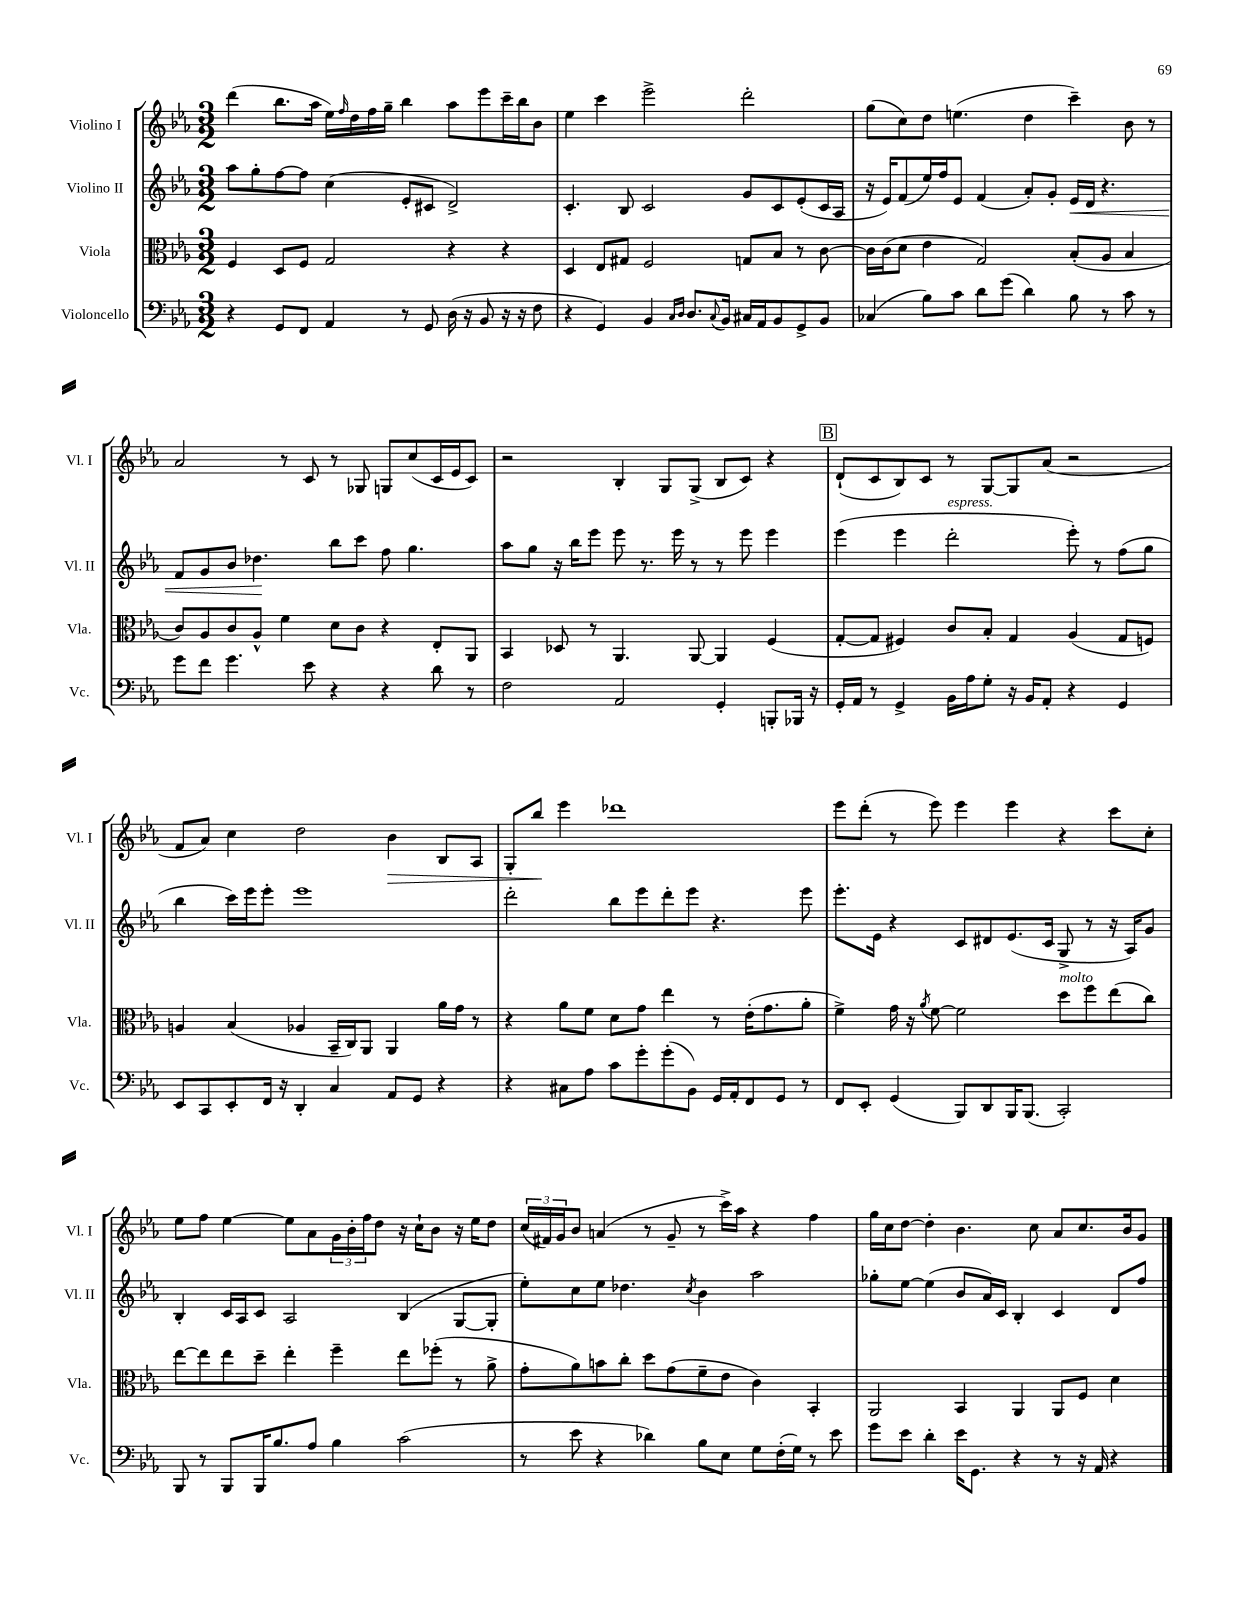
<<
\new StaffGroup <<
\new Staff = "s0" \with { instrumentName = "Violino I" shortInstrumentName = "Vl. I" } {
    \clef treble \key ees \major \numericTimeSignature \time 3/2
    d'''4( bes''8. aes''16 ees''16) \grace { f''16 } d''16 f''16 g''16-- bes''4 aes''8 ees'''8 c'''16-- bes''16 bes'8 |
    ees''4 c'''4 ees'''2-> d'''2-. |
    g''8( c''8) d''8 e''4.( d''4 c'''4--) bes'8 r8 |
    aes'2 r8 c'8 r8 ges8 g8 c''8( c'16 ees'16 c'8) |
    r2 bes4-. g8 g8->( bes8 c'8) r4 |
    \mark \markup { \box "B" } d'8-!( c'8 bes8) c'8 r8 g8~ g8 aes'8( r2 |
    f'8 aes'8) c''4 d''2 bes'4\> bes8 aes8 |
    g8-. bes''8\! ees'''4 des'''1 |
    ees'''8 d'''8-.( r8 ees'''8) ees'''4 ees'''4 r4 c'''8 c''8-. |
    ees''8 f''8 ees''4~ ees''8 aes'8 \tuplet 3/2 { g'16 bes'16-. f''16 } d''8 r16 c''16-! bes'8 r16 ees''16 d''8 |
    \tuplet 3/2 { c''16( fis'16) g'16 } bes'8 a'4( r8 g'8-- r8 c'''16->) aes''16 r4 f''4 |
    g''16 c''16 d''8~ d''4-. bes'4. c''8 aes'8 c''8. bes'16 g'8 \bar "|." |
}
\new Staff = "s1" \with { instrumentName = "Violino II" shortInstrumentName = "Vl. II" } {
    \clef treble \key ees \major \numericTimeSignature \time 3/2
    aes''8 g''8-. f''8~ f''8 c''4( ees'8-. cis'8 d'2->) |
    c'4.-. bes8 c'2 g'8 c'8 ees'8-.( c'16 aes16 |
    r16 ees'16) f'8( ees''16) f''16 ees'8 f'4( aes'8-.) g'8-. ees'16\< d'16 r4. |
    f'8 g'8 bes'8 des''4.\! bes''8 c'''8 f''8 g''4. |
    aes''8 g''8 r16 bes''16 ees'''8 ees'''8 r8. ees'''16 r8 r8 ees'''8 ees'''4 |
    \mark \markup { \box "B" } ees'''4( ees'''4 d'''2-.^\markup { \italic "espress." } ees'''8-.) r8 f''8( g''8 |
    bes''4 c'''16) ees'''16 ees'''8-. ees'''1 |
    d'''2-. bes''8 ees'''8 d'''8-. ees'''8 r4. ees'''8 |
    ees'''8.-. ees'16 r4 c'8 dis'8 ees'8.( c'16 g8-> r8 r16 aes16) g'8 |
    bes4-. c'16 aes16 c'8 aes2 bes4( g8~ g8-. |
    ees''8-.) c''8 ees''8 des''4. \acciaccatura { c''8 } bes'4 aes''2 |
    ges''8-. ees''8~ ees''4( bes'8 aes'16) c'16 bes4-. c'4 d'8 f''8 \bar "|." |
}
\new Staff = "s2" \with { instrumentName = "Viola" shortInstrumentName = "Vla." } {
    \clef alto \key ees \major \numericTimeSignature \time 3/2
    f4 d8 f8 g2 r4 r4 |
    d4 ees8 gis8 f2 g8 bes8 r8 c'8~ |
    c'16 c'16( d'8 ees'4 g2) bes8-.( aes8 bes4 |
    c'8) aes8 c'8 aes8-^ f'4 d'8 c'8 r4 ees8-. aes,8 |
    bes,4 des8 r8 aes,4. aes,8~ aes,4 f4( |
    \mark \markup { \box "B" } g8~-. g8 fis4) c'8 bes8-. g4 aes4( g8 f8) |
    a4 bes4( aes4 bes,16-- c16) aes,8 aes,4 aes'16 g'16 r8 |
    r4 aes'8 f'8 d'8 g'8 ees''4 r8 ees'16-.( g'8. aes'8-. |
    f'4->) g'16 r16 \acciaccatura { aes'8 } f'8~ f'2 d''8^\markup { \italic "molto" } f''8 ees''8( c''8) |
    ees''8~ ees''8 ees''8 d''8-- ees''4-. f''4-- ees''8 fes''8-.( r8 aes'8-> |
    g'8-. aes'8) b'8 c''8-. d''8 g'8( f'8-- ees'8 c'4) bes,4-. |
    aes,2 bes,4 aes,4 aes,8 f8 d'4 \bar "|." |
}
\new Staff = "s3" \with { instrumentName = "Violoncello" shortInstrumentName = "Vc." } {
    \clef bass \key ees \major \numericTimeSignature \time 3/2
    r4 g,8 f,8 aes,4 r8 g,8 d16( r16 bes,8 r16 r16 f8 |
    r4 g,4) bes,4 \grace { c16 d16 } d8. \appoggiatura { c8 } bes,16 cis16 aes,16 bes,8 g,8-> bes,8 |
    ces4( bes8) c'8 d'8 g'8( d'4) bes8 r8 c'8 r8 |
    g'8 f'8 g'4. ees'8 r4 r4 d'8 r8 |
    f2 aes,2 g,4-. b,,8-. bes,,16 r16 |
    \mark \markup { \box "B" } g,16-. aes,16 r8 g,4-> bes,16 aes16 g8-. r16 bes,16 aes,8-. r4 g,4 |
    ees,8 c,8 ees,8-. f,16 r16 d,4-. c4 aes,8 g,8 r4 |
    r4 cis8 aes8 c'8 g'8-. g'8-.( bes,8) g,16 aes,16-. f,8 g,8 r8 |
    f,8 ees,8-. g,4( bes,,8) d,8 bes,,16 bes,,8.( c,2-.) |
    bes,,8 r8 bes,,8 bes,,16 bes8. aes8 bes4 c'2( |
    r8 ees'8 r4 des'4) bes8 ees8 g8 f16-.( g16) r8 ees'8 |
    g'8 ees'8 d'4-. ees'16 g,8. r4 r8 r16 aes,16 r4 \bar "|." |
}
>>
>>
\layout { \context { \Score \remove "Bar_number_engraver" } }
